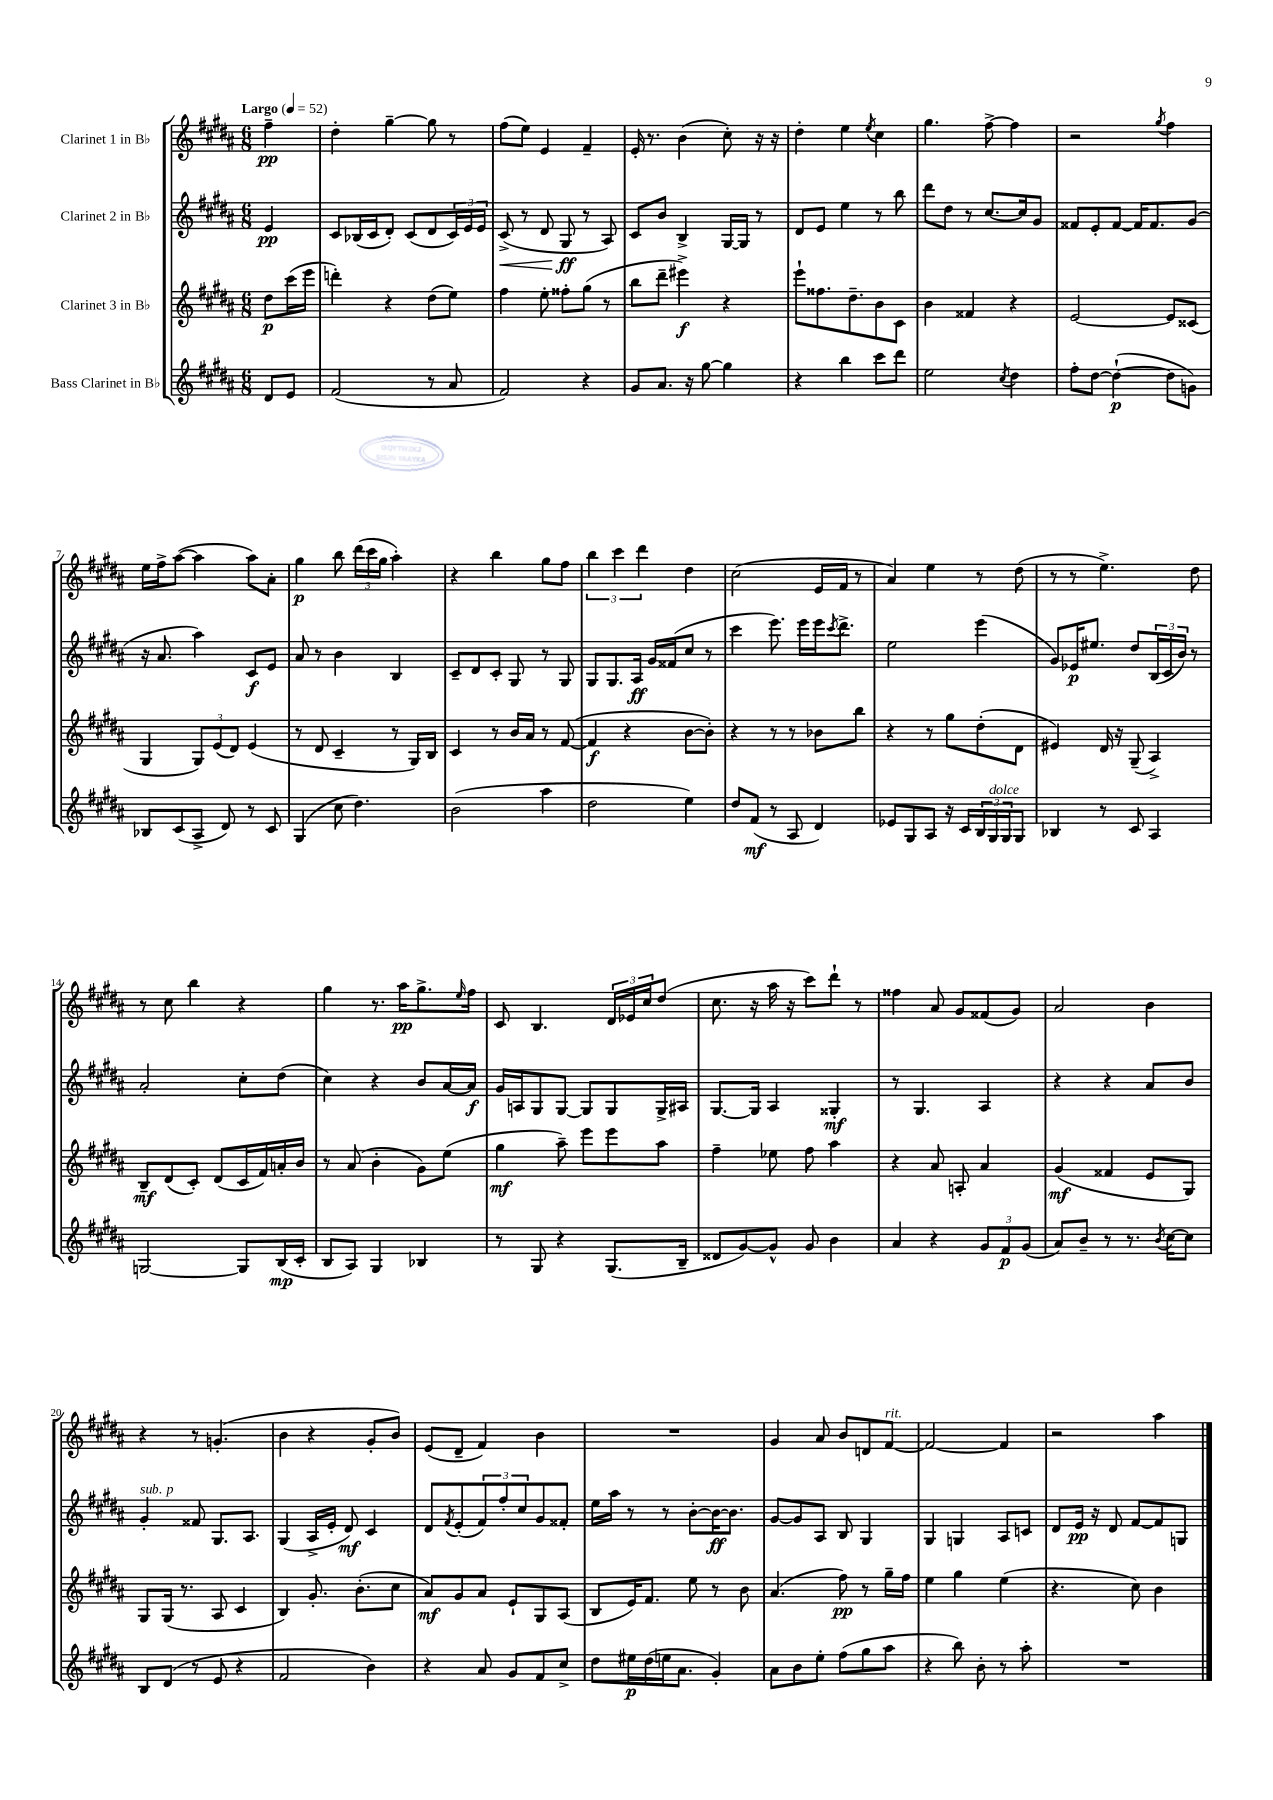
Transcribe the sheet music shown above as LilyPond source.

<<
\new StaffGroup <<
\new Staff = "s0" \with { instrumentName = "Clarinet 1 in Bb" } {
    \clef treble \key b \major \numericTimeSignature \time 6/8 \partial 4 \tempo "Largo" 4 = 52
    fis''4--\pp |
    dis''4-. gis''4~-- gis''8 r8 |
    fis''8( e''8) e'4 fis'4-- |
    e'16-. r8. b'4( cis''8-.) r16 r16 |
    dis''4-. e''4 \acciaccatura { e''8 } cis''4 |
    gis''4. fis''8~-> fis''4 |
    r2 \acciaccatura { gis''8 } fis''4 |
    e''16 fis''16-> ais''8~( ais''4 ais''8) ais'8-. |
    gis''4\p b''8 \tuplet 3/2 { dis'''16( cis'''16 gis''16 } ais''4-.) |
    r4 b''4 gis''8 fis''8 |
    \tuplet 3/2 { b''4 cis'''4 dis'''4 } dis''4 |
    cis''2( e'16 fis'16 r8 |
    ais'4) e''4 r8 dis''8( |
    r8 r8 e''4.->) dis''8 |
    r8 cis''8 b''4 r4 |
    gis''4 r8. ais''16\pp gis''8.-> \grace { e''16 } fis''16 |
    cis'8 b4. \tuplet 3/2 { dis'16 ees'16 cis''16 } dis''8( |
    cis''8. r16 ais''16 r16 cis'''8) dis'''8-! r8 |
    fisis''4 ais'8 gis'8 fisis'8( gis'8) |
    ais'2 b'4 |
    r4 r8 g'4.-.( |
    b'4 r4 gis'8-. b'8) |
    e'8( dis'8-- fis'4) b'4 |
    R2. |
    gis'4 ais'8 b'8 d'8 fis'8~^\markup { \italic "rit." } |
    fis'2~ fis'4 |
    r2 ais''4 \bar "|." |
}
\new Staff = "s1" \with { instrumentName = "Clarinet 2 in Bb" } {
    \clef treble \key b \major \numericTimeSignature \time 6/8 \partial 4
    e'4\pp |
    cis'8 bes16( cis'16 dis'8-.) cis'8( dis'8 \tuplet 3/2 { cis'16) e'16 e'16 } |
    cis'8->\<( r8 dis'8 gis8\ff\! r8 ais8) |
    cis'8 b'8 b4-> gis16~ gis16 r8 |
    dis'8 e'8 e''4 r8 b''8 |
    dis'''8 dis''8 r8 cis''8.~ cis''16 gis'8 |
    fisis'8 e'8-. fisis'8~ fisis'16 fisis'8. gis'8( |
    r16 ais'8. ais''4) cis'8\f e'8 |
    ais'8 r8 b'4 b4 |
    cis'8-- dis'8 cis'8-. gis8 r8 gis8 |
    gis8 gis8. ais16\ff gis'16 fisis'16( cis''8 r8 |
    cis'''4 e'''8.) e'''16 e'''16 \acciaccatura { cis'''8 } dis'''8.-> |
    e''2 e'''4( |
    gis'8) ees'16\p eis''8. dis''8 \tuplet 3/2 { b16( cis'16 b'16) } r8 |
    ais'2-. cis''8-. dis''8( |
    cis''4) r4 b'8 ais'16~ ais'16\f |
    gis'16 a16 gis8 gis8~ gis8 gis8 gis16-> ais16 |
    gis8.~ gis16 ais4 gisis4-.\mf |
    r8 gis4. ais4 |
    r4 r4 ais'8 b'8 |
    gis'4-.^\markup { \italic "sub. p" } fisis'8 gis8. ais8. |
    gis4( ais16-> e'16-. dis'8\mf) cis'4 |
    dis'8 \acciaccatura { fis'8 } e'8-.( \tuplet 3/2 { fis'8) fis''8-. cis''8 } gis'8 fisis'8-. |
    e''16 ais''16 r8 r8 b'8~-. b'16~\ff b'8. |
    gis'8~ gis'8 ais8 b8 gis4 |
    gis4 g4 ais8 c'8 |
    dis'8 e'16\pp r16 dis'8 fis'8~ fis'8 g8 \bar "|." |
}
\new Staff = "s2" \with { instrumentName = "Clarinet 3 in Bb" } {
    \clef treble \key b \major \numericTimeSignature \time 6/8 \partial 4
    dis''8\p cis'''16( e'''16 |
    d'''4-.) r4 dis''8( e''8) |
    fis''4 e''8-. fisis''8-. gis''8( r8 |
    b''8 dis'''8-- eis'''4->\f) r4 |
    e'''8-! fisis''8. dis''8.-- b'8 cis'8 |
    b'4 fisis'4 r4 |
    e'2~ e'8 cisis'8( |
    gis4 \tuplet 3/2 { gis8) e'8( dis'8) } e'4( |
    r8 dis'8 cis'4-- r8 gis16) b16 |
    cis'4 r8 b'16 ais'16 r8 fis'8~( |
    fis'4\f r4 b'8~ b'8-.) |
    r4 r8 r8 bes'8 b''8 |
    r4 r8 gis''8 dis''8-.( dis'8 |
    eis'4) dis'16 r16 gis8--( ais4->) |
    b8--\mf dis'8( cis'8-.) dis'8( cis'16 fis'16) a'16-. b'16 |
    r8 ais'8( b'4-. gis'8) e''8( |
    gis''4\mf ais''8--) e'''8 e'''8 ais''8 |
    fis''4-- ees''8 fis''8 ais''4 |
    r4 ais'8 a8-. ais'4 |
    gis'4\mf( fisis'4 e'8 gis8) |
    gis8 gis16( r8. ais8 cis'4 |
    b4) gis'8.-. b'8.-.( cis''8 |
    ais'8\mf) gis'8 ais'8 e'8-! gis8 ais8( |
    b8 e'16) fis'8. e''8 r8 b'8 |
    ais'4.( fis''8\pp) r8 gis''16-- fis''16 |
    e''4 gis''4 e''4( |
    r4. cis''8) b'4 \bar "|." |
}
\new Staff = "s3" \with { instrumentName = "Bass Clarinet in Bb" } {
    \clef treble \key b \major \numericTimeSignature \time 6/8 \partial 4
    dis'8 e'8 |
    fis'2( r8 ais'8 |
    fis'2) r4 |
    gis'8 ais'8. r16 gis''8~ gis''4 |
    r4 b''4 cis'''8 dis'''8 |
    e''2 \acciaccatura { cis''8 } dis''4 |
    fis''8-. dis''8~ dis''4~-!\p( dis''8 g'8) |
    bes8 cis'8( ais8-> dis'8) r8 cis'8 |
    gis4( cis''8 dis''4.) |
    b'2( ais''4 |
    dis''2 e''4) |
    dis''8 fis'8\mf( r8 ais8 dis'4) |
    ees'8 gis8 ais8 r16 cis'16 \tuplet 3/2 { b16 gis16^\markup { \italic "dolce" } gis16 } gis8 |
    bes4 r8 cis'8 ais4 |
    g2~ g8 b16\mp( cis'16-. |
    b8 ais8) gis4 bes4 |
    r8 gis8 r4 gis8.( b16-- |
    disis'8 gis'8~) gis'8-^ gis'8 b'4 |
    ais'4 r4 \tuplet 3/2 { gis'8 fis'8\p gis'8( } |
    ais'8) b'8-- r8 r8. \acciaccatura { b'8 } cis''16~ cis''8 |
    b8 dis'8( r8 e'8 r4 |
    fis'2 b'4) |
    r4 ais'8 gis'8 fis'8 cis''8-> |
    dis''8 eis''16\p dis''16( e''16 ais'8. gis'4-.) |
    ais'8 b'8 e''8-. fis''8( gis''8 ais''8 |
    r4 b''8) b'8-. r8 ais''8-. |
    R2. \bar "|." |
}
>>
>>
